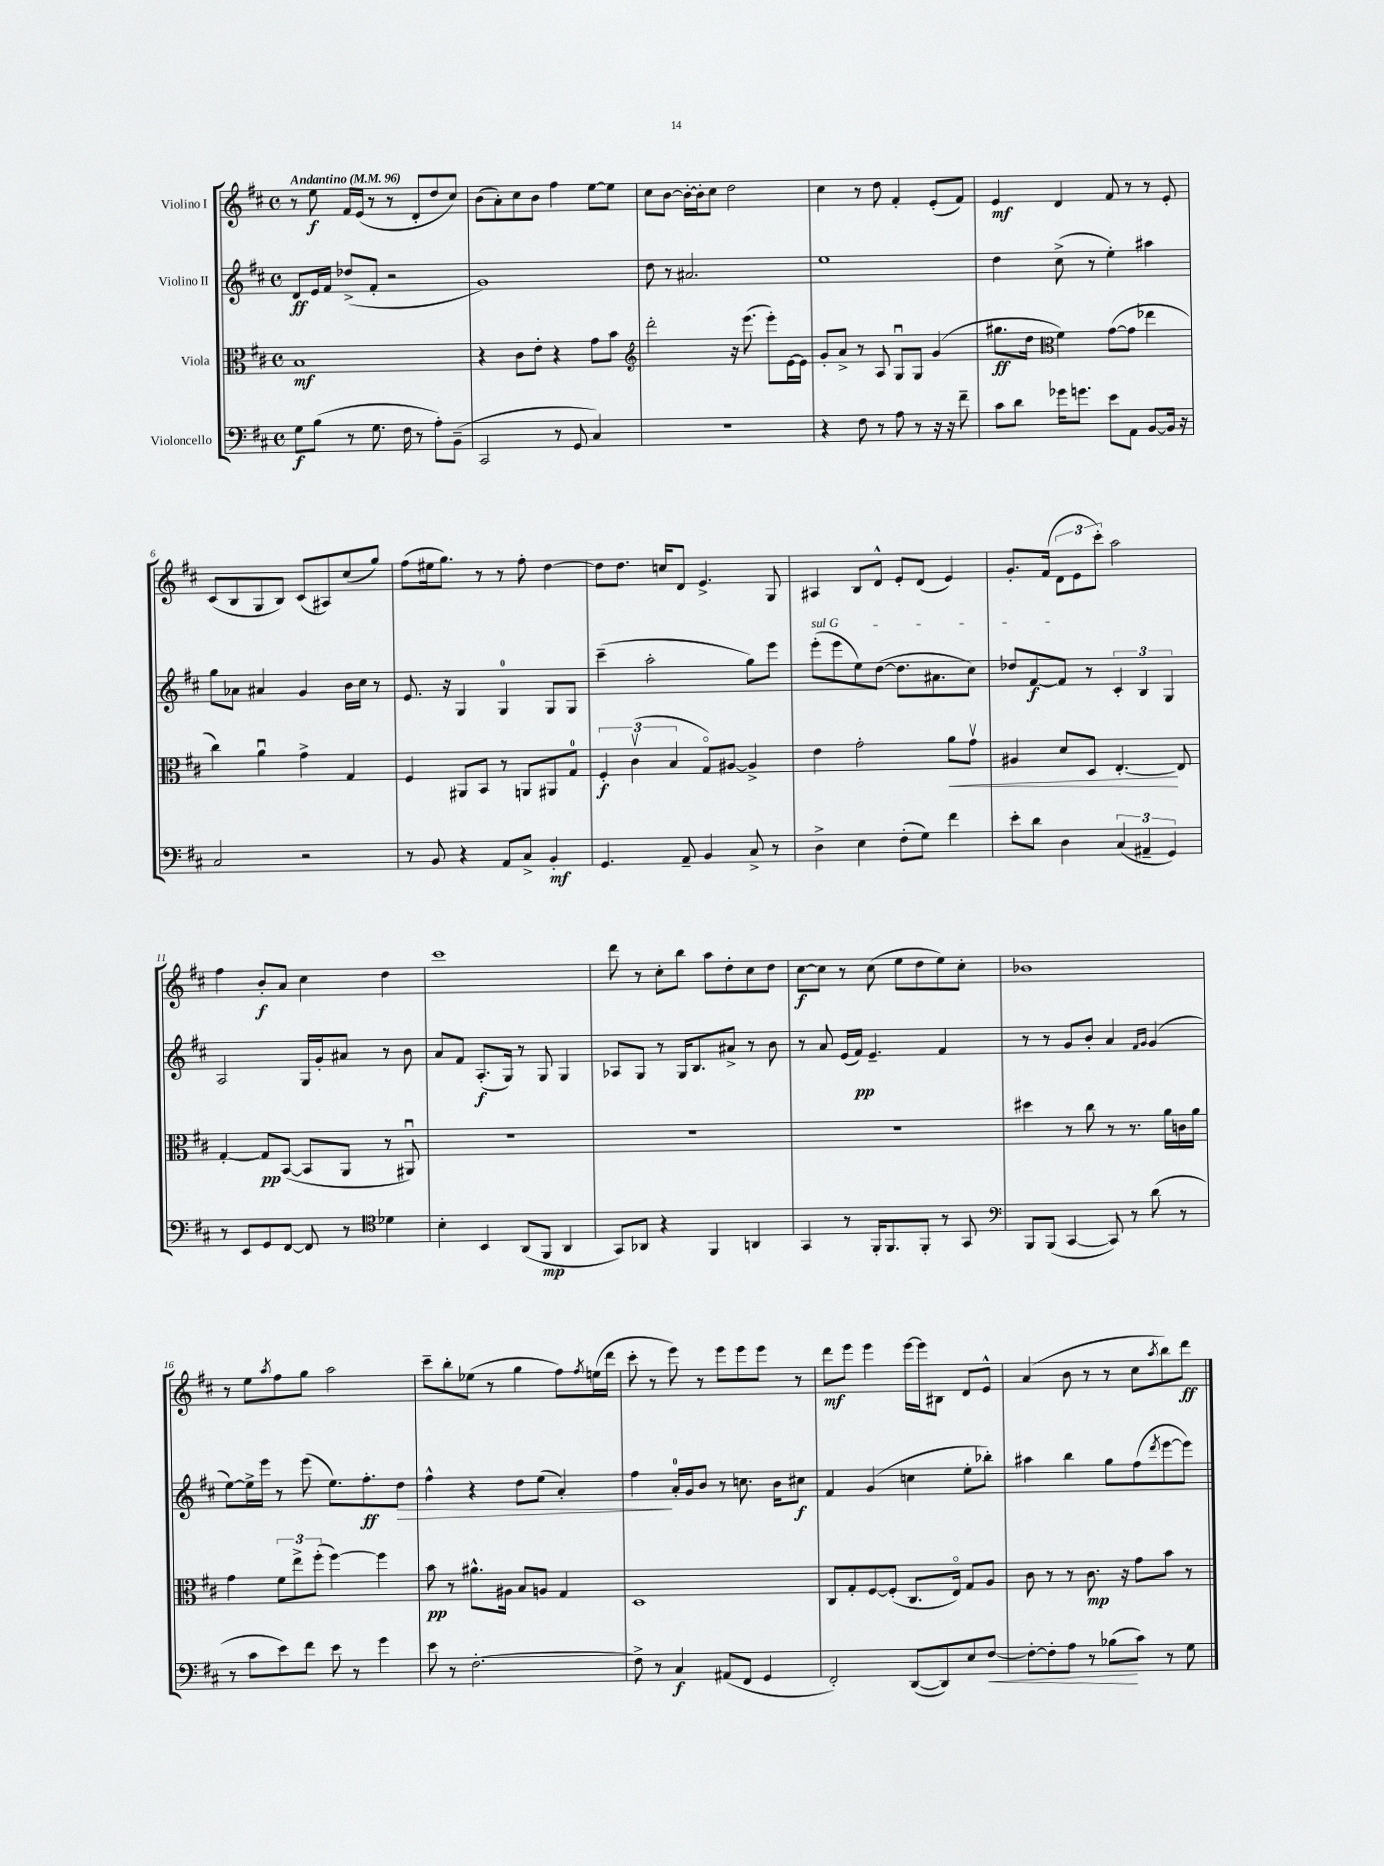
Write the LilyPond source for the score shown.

<<
\new StaffGroup <<
\new Staff = "s0" \with { instrumentName = "Violino I" } {
    \clef treble \key d \major \defaultTimeSignature \time 4/4 \tempo "Andantino" 4 = 96
    r8 e''8\f fis'16 e'16( r8 r8 d'8-. d''8 cis''8) |
    b'8( a'8-.) cis''8 b'8 fis''4 e''8~ e''8 |
    cis''8 b'8~ b'16~-. b'16-. cis''8 d''2 |
    cis''4 r8 d''8 fis'4-. e'8-.( fis'8) |
    e'4\mf d'4 fis'8 r8 r8 e'8-. |
    cis'8( b8 g8 b8) cis'8( ais8) cis''8( g''8) |
    fis''8( eis''16 g''8.) r8 r8 fis''8-. d''4~ |
    d''8 d''8. c''16 d'8 e'4.-> g8 |
    ais4 b8 d'8-^ e'8-. d'8( e'4) |
    g'8.-. fis'16( \tuplet 3/2 { d'8 e'8 cis'''8-.) } a''2 |
    fis''4 b'8-.\f a'8 cis''4 d''4 |
    cis'''1 |
    d'''8 r8 cis''8-. b''8 a''8 d''8-. cis''8 d''8 |
    cis''8~\f cis''8 r8 cis''8( e''8 d''8 e''8) cis''8-. |
    bes'1 |
    r8 e''8 \acciaccatura { a''8 } fis''8 g''8 a''2 |
    cis'''8-- b''8-. ees''8( r8 g''4 fis''8) \acciaccatura { fis''8 } e''16( d'''16 |
    cis'''8-. r8 e'''8) r8 e'''8 e'''8 e'''8 r8 |
    d'''8\mf e'''8 e'''4 e'''16~ e'''16 bis8 d'8 e'8-^ |
    a'4( b'8 r8 r8 cis''8 \acciaccatura { a''8 } b''8) d'''8\ff \bar "|." |
}
\new Staff = "s1" \with { instrumentName = "Violino II" } {
    \clef treble \key d \major \defaultTimeSignature \time 4/4
    d'8\ff e'16 fis'16 des''8->( fis'8-. r2 |
    g'1) |
    d''8 r8 ais'2. |
    e''1 |
    d''4 cis''8->( r8 e''4-.) ais''4 |
    g''8 aes'8 ais'4 g'4 b'16 cis''16 r8 |
    e'8. r16 g4 g4-0 g8 g8 |
    cis'''4--( a''2-. g''8) e'''8 |
    \once \override TextSpanner.bound-details.left.text = \markup { \italic "sul G" } e'''8-.\startTextSpan( e'''8 e''8) d''8~( d''8. ais'8. cis''8) |
    des''8 fis'8~\f fis'8\stopTextSpan r8 \tuplet 3/2 { cis'4-. b4 g4 } |
    a2 g16 g'16-. ais'8 r8 b'8 |
    a'8 fis'8 a8.-.\f( g16) r8 g8 g4 |
    aes8 g8 r8 g16 b8. ais'8-> r8 b'8 |
    r8 a'8 e'16( fis'16\pp) e'4.-- fis'4 |
    r8 r8 g'8 b'8-. a'4 \grace { fis'16 g'16 } g'4( |
    e''8~) e''16-> e'''16 r8 e'''8( e''8.) fis''8.-.\ff d''8\> |
    fis''4-^ r4 d''8 e''8( a'4-.) |
    fis''4\! a'16-0-. g'16 b'8 r8 c''8. b'16 cis''8\f |
    fis'4 g'4( c''4 e''8-. bes''8-.) |
    ais''4 b''4 g''8 fis''8( \acciaccatura { d'''8 } e'''8~ e'''8) \bar "|." |
}
\new Staff = "s2" \with { instrumentName = "Viola" } {
    \clef alto \key d \major \defaultTimeSignature \time 4/4
    b1\mf |
    r4 cis'8 e'8-. r4 g'8 b'8 |
    \clef treble d'''2-. r16 e'''8.( e'''8-.) e'16~ e'16 |
    g'8-. a'8-> r8 a8 g8\downbow g8 g'4( |
    gis''8.\ff d''16 \clef alto fis'4) g'8~( g'8 ees''4 |
    cis''4) a'4\downbow g'4-> g4 |
    fis4 ais,8 b,8 r8 a,8 ais,8 g8-0 |
    \tuplet 3/2 { fis4-.\f cis'4\upbow( b4 } g8\flageolet) ais8~ ais4-> |
    e'4 g'2-. a'8\< g'8\upbow |
    ais4 d'8 d8 e4.~-.\! e8 |
    g4~-. g8\pp b,8~( b,8 a,8 r8 ais,8\downbow) |
    R1 |
    R1 |
    R1 |
    dis''4 r8 cis''8 r8 r8. a'16 c'16 a'16 |
    g'4 \tuplet 3/2 { fis'8 e''8-> fis''8-.( } fis''4~) fis''4 |
    b'8\pp r8 ais'8.-^ ais16 b8 a8 g4 |
    d1 |
    cis8 g8-. fis8~ fis8-.( cis8. e16\flageolet) g8 a8 |
    cis'8 r8 r8 cis'8.\mp r16 g'8 b'8 r8 \bar "|." |
}
\new Staff = "s3" \with { instrumentName = "Violoncello" } {
    \clef bass \key d \major \defaultTimeSignature \time 4/4
    g8\f b8( r8 g8. fis16 r8 a8-.) b,8--( |
    cis,2 r8 g,8 cis4) |
    R1 |
    r4 fis8 r8 a8 r8 r16 r16 fis'8-- |
    cis'8 d'8 ges'16 g'8. e'8 a,8 b,8~ b,16 r16 |
    cis2 r2 |
    r8 b,8 r4 a,8 cis8-> b,4-.\mf |
    g,4. a,8-- b,4 cis8-> r8 |
    d4-> e4 fis8-.( g8) fis'4 |
    e'8-. d'8 d4 \tuplet 3/2 { cis4( ais,4-- g,4) } |
    r8 e,8 g,8 fis,8~ fis,8 r8 \clef tenor des'4 |
    b4-. b,4 a,8( fis,8\mp a,4 |
    g,8) aes,8 r4 fis,4 a,4 |
    g,4 r8 fis,16-. fis,8. fis,8-. r8 g,8 |
    \clef bass b,,8 b,,8( cis,4~ cis,8) r8 d'8( r8 |
    r8 cis'8 e'8) fis'8 e'8 r8 g'4 |
    e'8 r8 fis2.~-. |
    fis8-> r8 cis4\f ais,8( fis,8 g,4 |
    fis,2-.) d,8~( d,8) e8 fis8~\< |
    fis8~-. fis8-. a8 r8 bes8\!( cis'8) r8 g8 \bar "|." |
}
>>
>>
